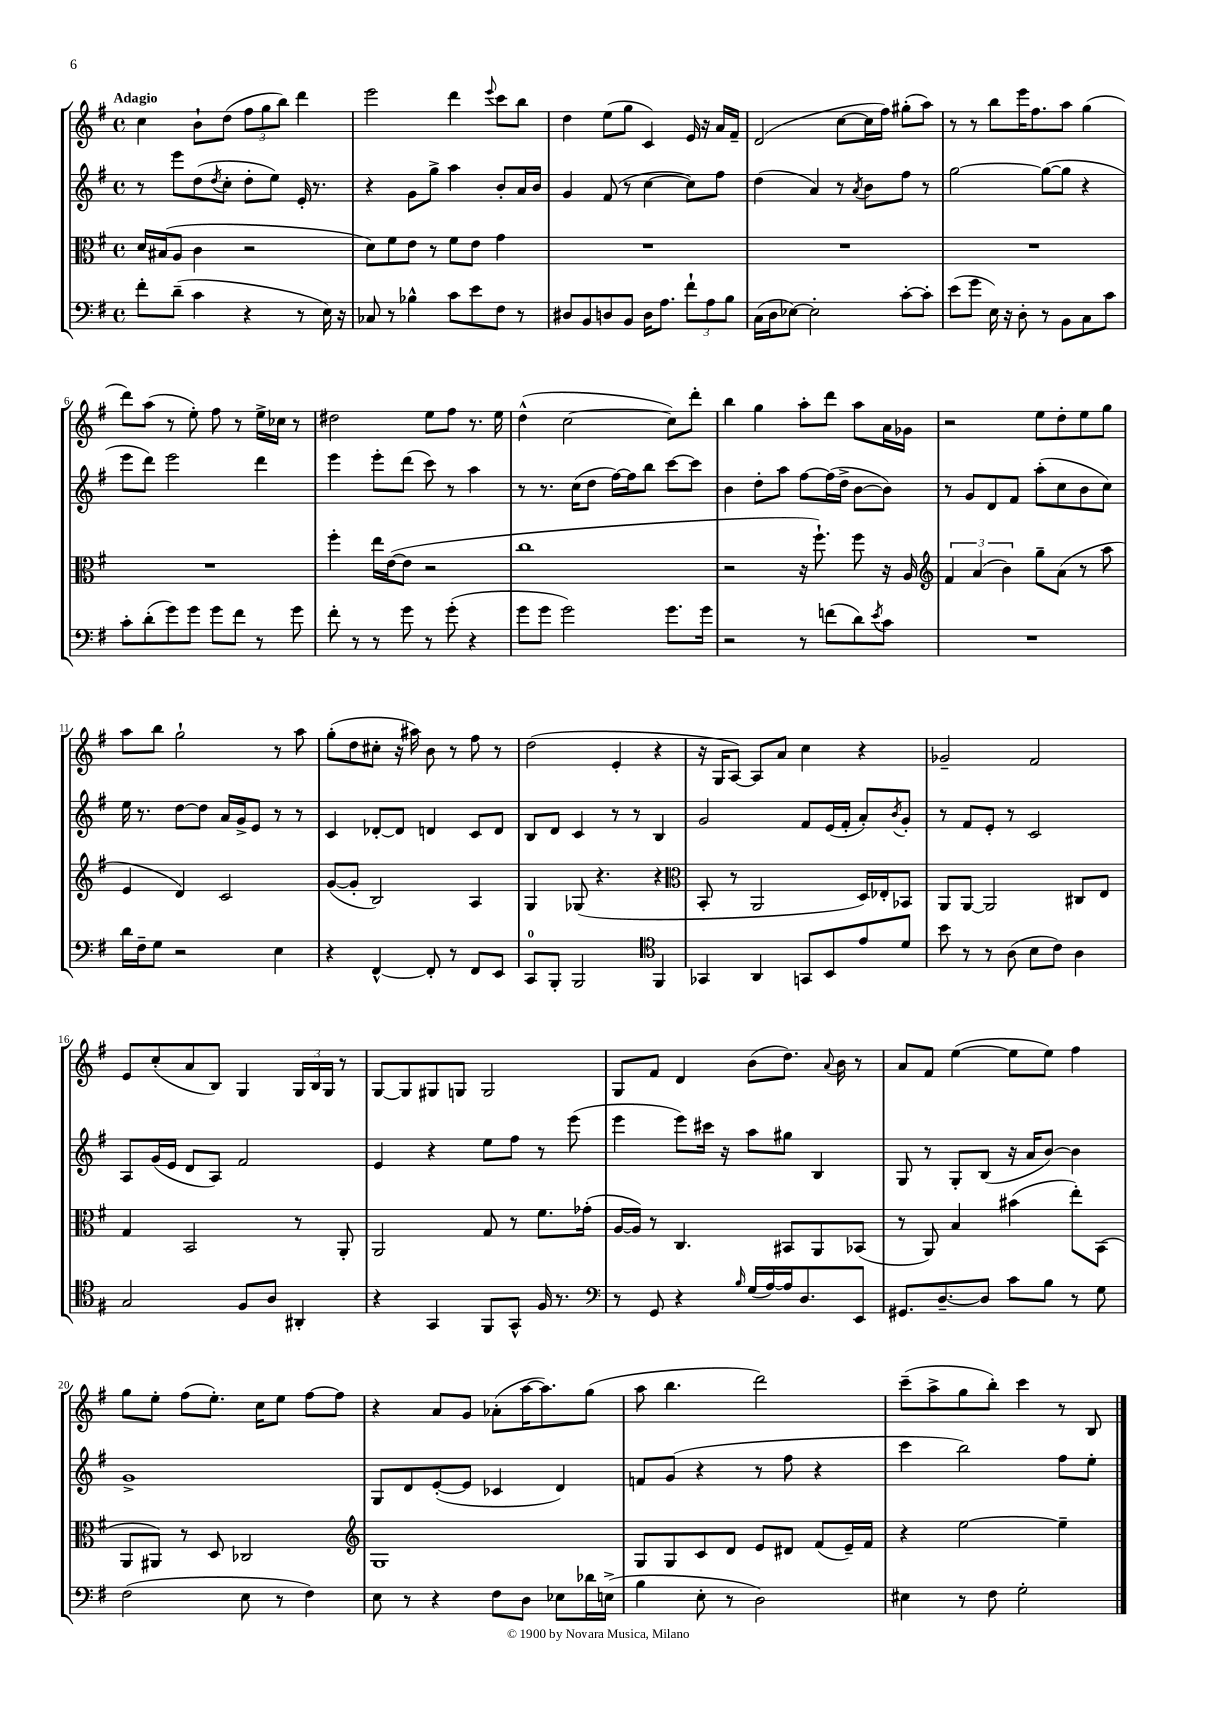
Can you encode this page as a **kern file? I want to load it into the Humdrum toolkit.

**kern	**kern	**kern	**kern
*staff4	*staff3	*staff2	*staff1
*clefF4	*clefC3	*clefG2	*clefG2
*k[f#]	*k[f#]	*k[f#]	*k[f#]
*M4/4	*M4/4	*M4/4	*M4/4
*met(c)	*met(c)	*met(c)	*met(c)
8f#'	16d	8r	4cc
.	(16B#	.	.
(8d~	8A	8eee	.
4c	4c	(8dd	8b`
.	.	8qdd	.
.	.	8cc'	(8dd
4r	2r	8dd'	12ff#
.	.	.	12gg
.	.	8ee)	.
.	.	.	12bb)
8r	.	16e'	4ddd
.	.	8.r	.
16E)	.	.	.
16r	.	.	.
=	=	=	=
8C-	8d)	4r	2eee
8r	8f#	.	.
4B-^^	8e	8g	.
.	8r	8gg^	.
8c	8f#	4aa	4ddd
8e	8e	.	.
.	.	.	8qqeee
8F#	4g	8b'	8ccc
8r	.	16a	8bb
.	.	16b	.
=	=	=	=
8D#	1r	4g	4dd
8BB	.	.	.
8D	.	(8f#	(8ee
8BB	.	8r	8gg
16D	.	[4cc	4c)
8.A	.	.	.
12f#`	.	8cc])	16e
.	.	.	16r
12A	.	.	.
.	.	8ff#	16a
12B	.	.	.
.	.	.	16f#~
=	=	=	=
(16C	1r	(4dd	(2d
16D	.	.	.
[8E-)	.	.	.
2E-']	.	4a)	.
.	.	8r	[8cc
.	.	8qa	.
.	.	8b	16cc]
.	.	.	16ff#)
[8c'	.	8ff#	(8gg#'
8c']	.	8r	8aa)
=	=	=	=
(8e	1r	[2gg	8r
8g	.	.	8r
16E)	.	.	8bb
16r	.	.	.
8D'	.	.	16eee
.	.	.	8.ff#
8r	.	(8gg_	.
8BB	.	8gg]	8aa
8C	.	4r	(4gg
8c	.	.	.
=	=	=	=
8c'	1r	8eee	8ddd)
(8d'	.	8ddd)	(8aa
8g)	.	2eee	8r
8g	.	.	8ee')
8g	.	.	8ff#
8f#	.	.	8r
8r	.	4ddd	16ee^
.	.	.	16cc-
8g	.	.	8r
=	=	=	=
8f#'	4ff#'	4eee	2dd#
8r	.	.	.
8r	16ee	8eee'	.
.	([16e	.	.
8g	8e]	(8ddd	.
8r	2r	8ccc)	8ee
(8g'	.	8r	8ff#
4r	.	4aa	8.r
.	.	.	16ee
=	=	=	=
8g	1cc	8r	(4dd^^
8g	.	8.r	.
2g)	.	.	[2cc
.	.	(16cc	.
.	.	8dd	.
.	.	[16ff#)	.
.	.	16ff#]	.
.	.	8bb	.
8.g	.	[8ccc	8cc])
.	.	8ccc]	8ddd'
16g	.	.	.
=	=	=	=
2r	2r	4b	4bb
.	.	8dd'	4gg
.	.	8aa	.
8r	16r	[8ff#	8aa'
.	8.ff#`)	.	.
(8f	.	(16ff#]	8ddd
.	.	16dd^	.
8d)	8ff#	[8b	8aa
8qe	.	.	.
8c	16r	8b])	16a
.	16A	.	16g-
=	=	=	=
*	*clefG2	*	*
1r	6f#	8r	2r
.	.	8g	.
.	(6a	.	.
.	.	8d	.
.	6b)	.	.
.	.	8f#	.
.	8gg~	(8aa'	8ee
.	(8a	8cc	8dd'
.	8r	8b	8ee
.	8aa	8cc)	8gg
=	=	=	=
16d	4e	16ee	8aa
16F#~	.	8.r	.
8G	.	.	8bb
2r	4d)	[8dd	2gg`
.	.	8dd]	.
.	2c	16a	.
.	.	16g^	.
.	.	8e	.
4E	.	8r	8r
.	.	8r	8aa
=	=	=	=
4r	([8g	4c	(8gg'
.	8g']	.	8dd
[4FF#^^	2B)	[8d-'	8cc#'
.	.	8d-]	16r
.	.	.	16aa#)
8FF#']	.	4d	8b
8r	.	.	8r
8FF#	4A	8c	8ff#
8EE	.	8d	8r
=	=	=	=
8CC	4G	8B	(2dd
8BBB'	.	8d	.
2BBB	(8G-	4c	.
.	4.r	.	.
.	.	8r	4e'
.	.	8r	.
*clefC4	*	*	*
4FF#	4r	4B	4r
=	=	=	=
*	*clefC3	*	*
4GG-	8BB'	2g	16r
.	.	.	16G
.	8r	.	[8A)
4AA	2AA	.	8A]
.	.	.	8a
8GG	.	8f#	4cc
8BB	.	(16e	.
.	.	16f#'	.
8e	16D)	8a')	4r
.	16E-'	.	.
.	.	8qb	.
8d	8BB-	8g'	.
=	=	=	=
8b	8AA	8r	2g-~
8r	[8AA	8f#	.
8r	2AA]	8e'	.
(8A	.	8r	.
8B	.	2c	2f#
8c)	.	.	.
4A	8C#	.	.
.	8E	.	.
=	=	=	=
2G	4G	8A	8e
.	.	(16g	(8cc'
.	.	16e	.
.	2BB	8d	8a
.	.	8A)	8B)
8F#	.	2f#	4G
8A	.	.	.
4AA#'	8r	.	24G
.	.	.	24B
.	.	.	24G
.	8AA'	.	8r
=	=	=	=
4r	2AA	4e	[8G
.	.	.	8G]
4GG	.	4r	8G#
.	.	.	8G
8FF#	8G	8ee	2G
8GG^^	8r	8ff#	.
16F#	8.f#	8r	.
8.r	.	.	.
.	.	(8eee	.
.	(16g-'	.	.
=	=	=	=
*clefF4	*	*	*
8r	[16A	4eee	8G
.	16A])	.	.
8GG	8r	.	8f#
4r	4.C	8eee)	4d
.	.	16ccc#	.
.	.	16r	.
16qqB	.	.	.
(16G	.	8aa	(8b
[16A)	.	.	.
16A]	8BB#	8gg#	8.dd)
8.D	.	.	.
.	8AA	4B	.
.	.	.	8qqa
.	.	.	16b
8EE	(8BB-	.	8r
=	=	=	=
8.GG#	8r	8G	8a
.	8AA)	8r	8f#
[8.D~	.	.	.
.	4B	8G'	([4ee
8D]	.	(8B	.
8c	(4b#	16r	8ee]
.	.	16a	.
8B	.	[8b)	8ee)
8r	8ee')	4b]	4ff#
8G	(8BB	.	.
=	=	=	=
(2F#	8AA	1g^	8gg
.	8AA#)	.	8ee'
.	8r	.	(8ff#
.	8D	.	8.ee')
8E	2C-	.	.
.	.	.	16cc
8r	.	.	8ee
4F#)	.	.	[8ff#
.	.	.	8ff#]
=	=	=	=
*	*clefG2	*	*
8E	1G	8G	4r
8r	.	8d	.
4r	.	([8e'	8a
.	.	8e]	8g
8F#	.	4c-	(8a-'
8D	.	.	[16aa
.	.	.	8.aa])
8E-	.	4d)	.
16d-	.	.	(8gg
(16E^	.	.	.
=	=	=	=
4B	8G	8f	8aa
.	8G	(8g	4.bb
8E'	8c	4r	.
8r	8d	.	.
2D)	8e	8r	2ddd)
.	8d#	8ff#	.
.	(8f#	4r	.
.	16e~)	.	.
.	16f#	.	.
=	=	=	=
4E#	4r	4ccc	(8ccc~
.	.	.	8aa^
8r	[2ee	2bb)	8gg
8F#	.	.	8bb')
2G'	.	.	4ccc
.	4ee~]	8ff#	8r
.	.	8ee'	8B
==	==	==	==
*-	*-	*-	*-
